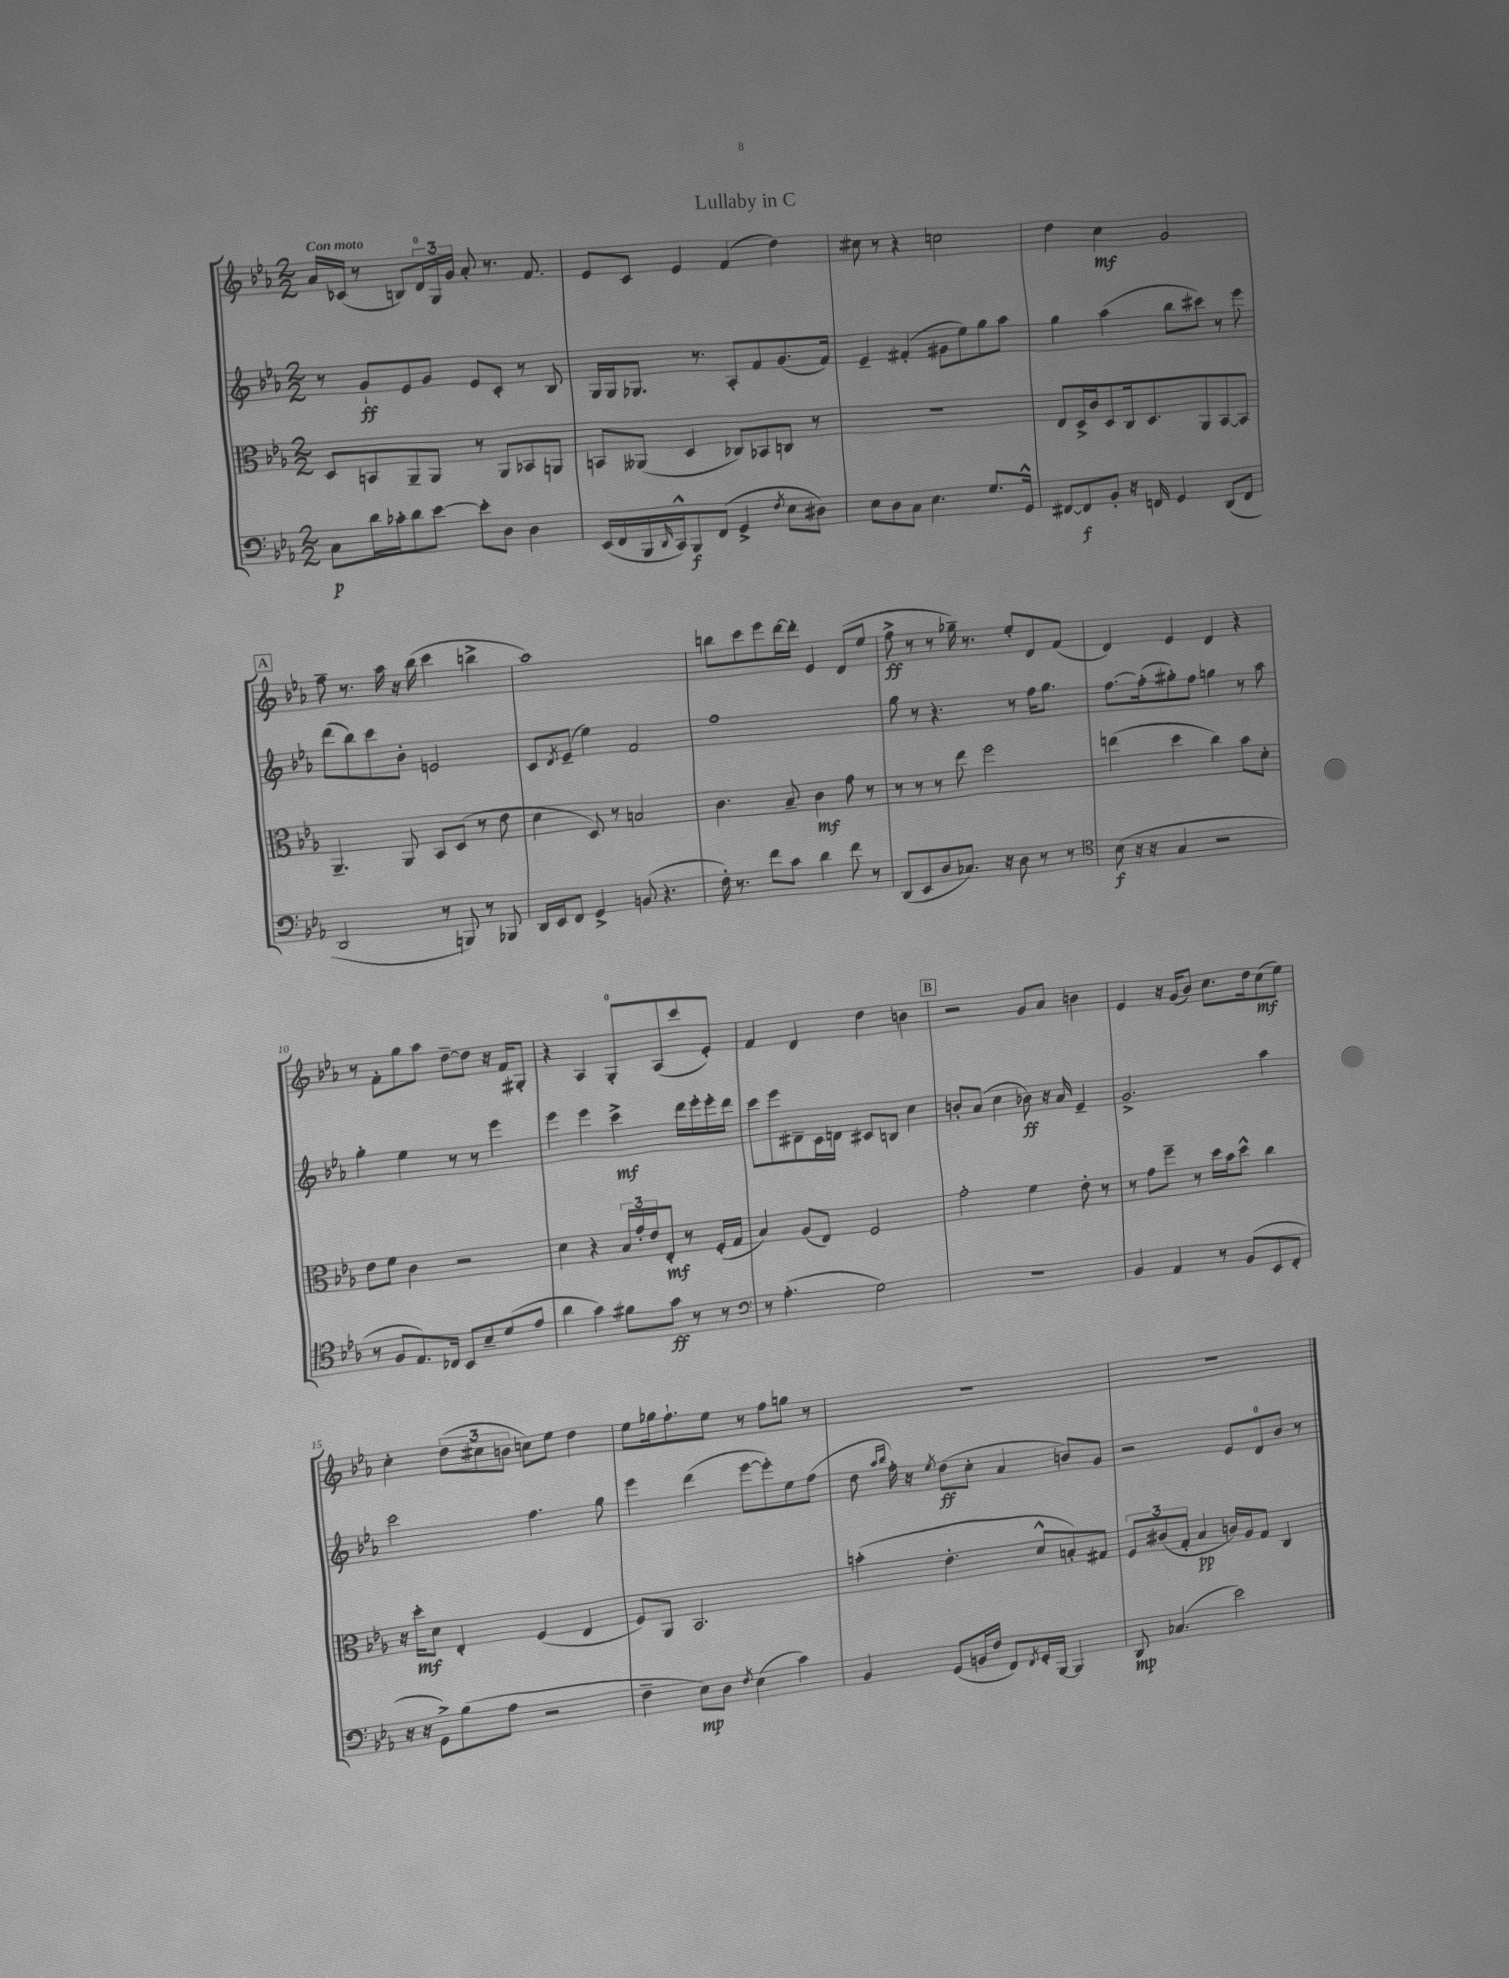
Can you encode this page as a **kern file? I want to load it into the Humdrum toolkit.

**kern	**kern	**kern	**kern
*staff4	*staff3	*staff2	*staff1
*clefF4	*clefC3	*clefG2	*clefG2
*k[b-e-a-]	*k[b-e-a-]	*k[b-e-a-]	*k[b-e-a-]
*M2/2	*M2/2	*M2/2	*M2/2
8C	8D	8r	16a-
.	.	.	(16c-
16d	8BB	8g`	8r
16c-'	.	.	.
8d	8AA-~	8e-	8B)
[8e-	8AA-	8g	24d
.	.	.	24G
.	.	.	24g
8e-']	8r	8e-	8a-'
8D	8AA-	8c'	8.r
4D	8BB-	8r	.
.	.	.	8.f
.	8AA	8B-	.
=	=	=	=
(16EE-	8BB	16G	8e-
16FF	.	16G	.
16BBB-	(8AA--	8.G-	8c
16qqDD	.	.	.
16CC^^)	.	.	.
8BBB-	4D	.	4e-
.	.	8.r	.
(8FF	.	.	.
4GG^	8C-)	8A-'	(4f
.	8BB-	8f	.
8qF	.	.	.
8E-	8C	(8.g	4dd)
8D#)	8r	.	.
.	.	16f)	.
=	=	=	=
8E-	1r	4e-~	8cc#
8D	.	.	8r
8C	.	(4f#'	4r
4.E-	.	.	.
.	.	8g#	2cc
.	.	8ee-)	.
8.G	.	8gg	.
.	.	8aa-	.
16GG^^	.	.	.
=	=	=	=
[8FF#	8E-	4gg	4dd
8FF#]	16D^	.	.
.	16c	.	.
8BB-'	8D	(4aa-	4cc
16r	16C	.	.
16FF	8.D	.	.
4GG	.	8bb-	2g
.	8AA-	8ccc#)	.
(8DD	[8BB-	8r	.
8FF	8BB-]	8eee-	.
=	=	=	=
2DD	4.AA-~	(8ddd	8ff~
.	.	8bb-)	8.r
.	.	8ccc	.
.	.	.	16aa-
.	8AA-	8b-'	16r
.	.	.	(16bb-
8r	8BB-	2e	4ccc
8BBB)	(8D	.	.
8r	8r	.	4bb^
8BBB-	8e-	.	.
=	=	=	=
16DD	4d	8c	1aa-)
16EE-	.	.	.
.	.	8qd	.
8FF	.	(8e-~	.
4GG^	8D)	4ee-)	.
.	8r	.	.
(8BB	2B	2f	.
4.r	.	.	.
=	=	=	=
16F')	4.c	1ff	8bb
8.r	.	.	.
.	.	.	8ccc
8f	.	.	8eee-
8c	8B-~	.	[16ddd
.	.	.	16ddd']
4d	4c	.	4e-
8f	8g	.	(8d
8r	8r	.	8ee-
=	=	=	=
(8DD	8r	8gg	8ff^
8EE-	8r	8r	8r
8D	8r	4.r	8r
8.C-)	8ee-	.	16gg-~)
.	.	.	8.r
.	2ff	.	.
16r	.	.	.
8D	.	8r	8ee-'
8r	.	16ff	8d
.	.	8.gg	.
8r	.	.	(8f
=	=	=	=
*clefC4	*	*	*
(8B-	(4ee	[8.ff	4d)
16r	.	.	.
16r	.	(16ff']	.
4G	4dd	8gg#')	4e-
.	.	8ff	.
2r	4cc)	4gg	4d
.	8b-	8r	4r
.	8d'	8aa-	.
=	=	=	=
8r	8e-	4gg'	8r
8F	8f	.	8f'
8.E-)	4c	4ee-	8gg
.	.	.	8aa-
16C-	.	.	.
8BB-	2r	8r	[8dd~
8B-~	.	8r	8dd]
(8d	.	4eee-	16r
.	.	.	16f
8e-	.	.	8G#'
=	=	=	=
4a-	4d	4eee-	4r
4g)	4r	4eee-	4A-
8f#	24B-	4ccc^	8G'
.	24g'	.	.
.	24e-	.	.
8g	8E-'	.	(8A-
8r	8r	16ddd	8ccc
.	.	16eee-'	.
8r	(16F'	16eee-'	8e-')
.	16G	16ddd	.
=	=	=	=
*clefF4	*	*	*
8r	4B-)	8ccc	4f
(4.A-'	.	8eee-	.
.	(8A-	8d#~	4d
.	8E-)	16c	.
.	.	16d	.
2G)	2F	8c#	4dd
.	.	8B	.
.	.	4cc	4b
=	=	=	=
1r	2g'	8b'	2r
.	.	(8a-	.
.	.	4cc	.
.	4f	8b-)	8g
.	.	16r	8a-
.	.	16a-	.
.	8e-'	4e-~	4b
.	8r	.	.
=	=	=	=
4BB-	8r	2.g^	4e-
.	8g	.	.
4AA-	8ff~	.	16r
.	.	.	(16g
.	8r	.	8b-)
8r	16dd	.	8.cc
.	16b-	.	.
(8BB-	8dd^^	.	.
.	.	.	16dd
8EE-	4cc	4aa-	(8cc
8FF'	.	.	8ee-)
=	=	=	=
16r	16r	2ccc	4cc'
16r	16dd'	.	.
8GG^)	8d	.	.
(8B-	4E-'	.	(12dd
.	.	.	12cc#
8A-	.	.	.
.	.	.	12b
2r	(4F	4.ff	8cc)
.	.	.	8ee-
.	4E-	.	4dd
.	.	8gg	.
=	=	=	=
4F~	8F)	4eee-	8ee-
.	8AA-	.	16gg-
.	.	.	8.ff`
8E-)	2.BB-	(4ddd	.
8D	.	.	8ee-
8qF	.	.	.
(4E-	.	[8eee-	8r
.	.	8eee-'])	8ff
4c)	.	8ee-	8gg
.	.	(8ff	8r
=	=	=	=
4BB-	(4b'	8dd	1r
.	.	16qqaa-	.
.	.	16qqbb-	.
.	.	16ff')	.
.	.	16r	.
.	.	8qee-	.
(8GG	4.e-'	(8dd	.
16BB	.	8cc'	.
16F	.	.	.
8FF)	.	4a-	.
8qFF	.	.	.
16GG'	8d^^	.	.
[16BBB-	.	.	.
4BBB-]	8B')	8b)	.
.	8G#	8g	.
=	=	=	=
8DD	12F	2r	1r
.	(12c#	.	.
(4.C-	.	.	.
.	12G'	.	.
.	4B-	.	.
2e-)	16c)	8e-	.
.	16A-	.	.
.	8G	8d	.
.	4C	8b-	.
.	.	8r	.
==	==	==	==
*-	*-	*-	*-
